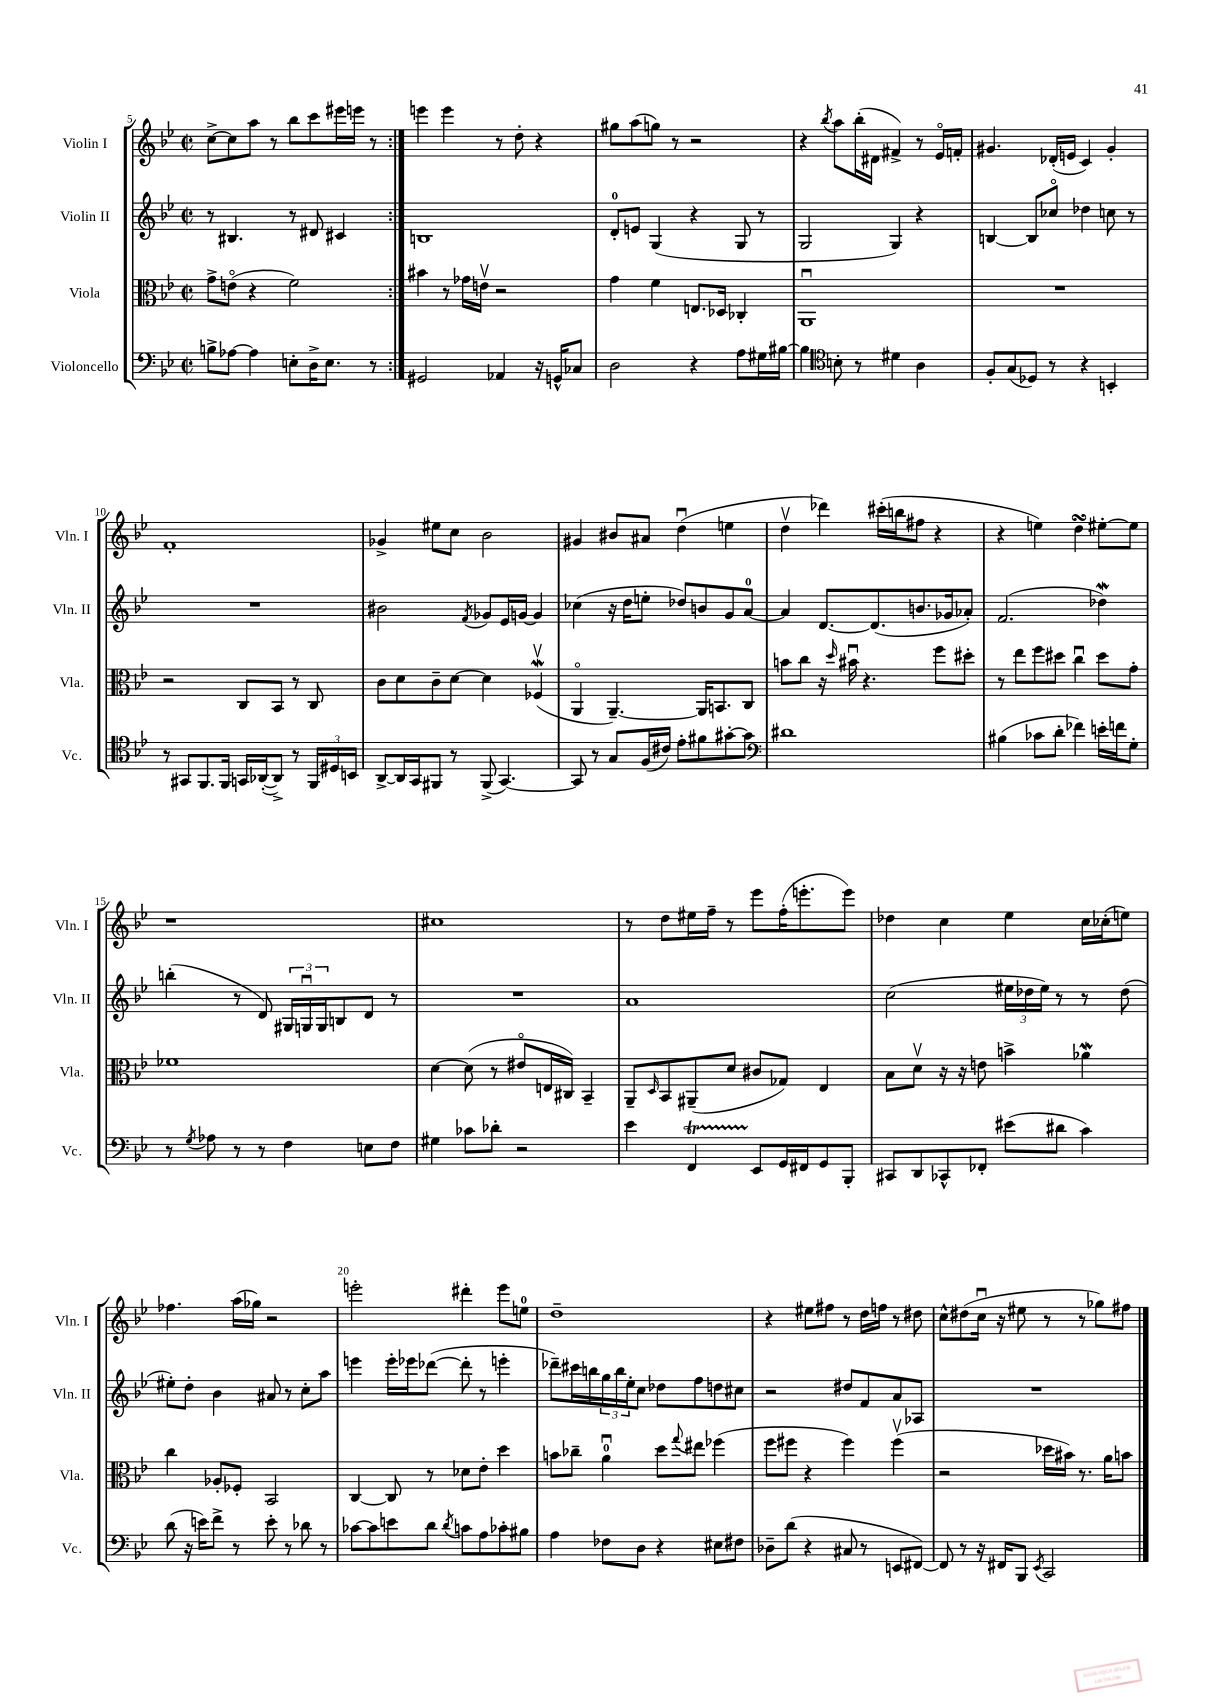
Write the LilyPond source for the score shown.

<<
\new StaffGroup <<
\new Staff = "s0" \with { instrumentName = "Violin I" shortInstrumentName = "Vln. I" } {
    \clef treble \key bes \major \defaultTimeSignature \time 2/2
    \repeat volta 2 { c''8~-> c''8 a''8 r8 bes''8 c'''8 eis'''16 e'''16 r8 | }
    e'''4 e'''4 r8 d''8-. r4 |
    gis''8 a''8( g''8) r8 r2 |
    r4 \acciaccatura { bes''8 } a''8 bes''16-.( dis'16 fis'4->) r8 ees'16\flageolet f'16-. |
    gis'4. des'16-.( e'16 c'4) gis'4-. |
    f'1-. |
    ges'4-> eis''8 c''8 bes'2 |
    gis'4 bis'8 ais'8 d''4\downbow( e''4 |
    d''4\upbow des'''4) cis'''16-.( b''16 fis''8 r4 |
    r4 e''4) d''4\turn eis''8~-. eis''8 |
    r1 |
    cis''1 |
    r8 d''8 eis''16 f''16-- r8 ees'''8 f''16-.( e'''8.-. e'''8) |
    des''4 c''4 ees''4 c''16 ces''16-.( e''8) |
    fes''4. a''16( ges''16) r2 |
    e'''2-. dis'''4-. e'''8 e''8-0 |
    d''1-- |
    r4 eis''8 fis''8 r8 d''16 f''16 r8 dis''8 |
    c''8-^ dis''8( c''16\downbow r16 eis''8 r8 r8 ges''8) fis''8 \bar "|." |
}
\new Staff = "s1" \with { instrumentName = "Violin II" shortInstrumentName = "Vln. II" } {
    \clef treble \key bes \major \defaultTimeSignature \time 2/2
    \repeat volta 2 { r8 bis4. r8 dis'8 cis'4 | }
    b1 |
    d'8-0-. e'8 g4( r4 g8 r8 |
    g2 g4) r4 |
    b4~ b8 ces''8\flageolet des''4 c''8 r8 |
    R1 |
    bis'2 \acciaccatura { f'8 } ges'8 ees'16 g'16~ g'4 |
    ces''4( r16 d''16 e''8-. des''8) b'8 g'8 a'8-0~ |
    a'4 d'8.~ d'8.( b'8. ges'16 aes'8-.) |
    f'2.( des''4\mordent) |
    b''4-.( r8 d'8) \tuplet 3/2 { gis16 g16\downbow g16 } b8 d'8 r8 |
    R1 |
    a'1 |
    c''2( \tuplet 3/2 { eis''16 des''16 eis''16) } r8 r8 des''8( |
    eis''8-.) d''8-. bes'4 ais'8 r8 c''8-. a''8 |
    e'''4 e'''16-. ees'''16 des'''8~( des'''8-. r8 e'''4-. |
    des'''8--) cis'''16 b''16 \tuplet 3/2 { g''16 b''16 ees''16-. } c''8 des''8 f''8 d''8 cis''8 |
    r2 dis''8 f'8 a'8 aes8 |
    R1 \bar "|." |
}
\new Staff = "s2" \with { instrumentName = "Viola" shortInstrumentName = "Vla." } {
    \clef alto \key bes \major \defaultTimeSignature \time 2/2
    \repeat volta 2 { g'8-> e'8\flageolet( r4 f'2) | }
    bis'4 r8 ges'16 e'16\upbow r2 |
    g'4 f'4 e8. des16 ces4-. |
    a,1\downbow |
    R1 |
    r2 c8 bes,8 r8 c8 |
    c'8 d'8 c'8-- d'8~ d'4 fes4\upbow\mordent( |
    a,4\flageolet a,4.~--) a,16 b,8. c8 |
    b'8 c''8 r16 \grace { d''16 } bis'16\downbow r4. f''8 dis''8-. |
    r8 ees''8 f''8 dis''8 c''4\downbow dis''8 g'8-. |
    fes'1 |
    d'4~ d'8( r8 eis'8\flageolet e16 cis16) bes,4-- |
    a,8-- \grace { d16 } bes,8 ais,8--( d'8 cis'8 ges8) ees4 |
    bes8 d'8\upbow r16 r16 e'8 b'4-> aes'4\mordent |
    c''4 aes8-. fes8-. bes,2 |
    c4~ c8 r8 des'8 ees'8-. d''4 |
    b'8 ces''8-- a'4-0\downbow d''8 \appoggiatura { g''8 } eis''8 fes''4( |
    f''8 fis''8 r4 fis''4) fis''4\upbow( |
    r2 des''16 bis'16) r8. a'16 b'8 \bar "|." |
}
\new Staff = "s3" \with { instrumentName = "Violoncello" shortInstrumentName = "Vc." } {
    \clef bass \key bes \major \defaultTimeSignature \time 2/2
    \repeat volta 2 { b8-> aes8~ aes4 e8-. d16-> e8. r8 | }
    gis,2 aes,4 r16 g,16-^ ces8 |
    d2 r4 a8 gis16 bis16~ |
    bis4 \clef tenor b8-. r8 dis'4 a4 |
    f8-. g8( des8) r8 r4 b,4-. |
    r8 gis,8 f,8. f,16 g,16 aes,16~-.( aes,8->) r8 \tuplet 3/2 { f,16 dis16 b,16 } |
    a,8~-> a,16 g,16 fis,8 r8 fis,8->( g,4.~) |
    g,8 r8 g8 f16( cis'16) ees'8-. fis'8 gis'8~-. gis'8 |
    \clef bass dis'1 |
    bis4( ces'8 d'8-. fes'4) e'16-. f'16 g8-. |
    r8 \acciaccatura { g8 } aes8 r8 r8 f4 e8 f8 |
    gis4 ces'8 des'8-. r2 |
    ees'4 f,4\startTrillSpan ees,8\stopTrillSpan g,16 fis,16 g,8 bes,,8-. |
    cis,8 d,8 ces,8-^ fes,8-. eis'8( dis'8 c'4) |
    d'8( r16 e'16) f'8-> r8 e'8-. r8 des'8 r8 |
    ces'8~ ces'8 e'8 d'8 \acciaccatura { d'8 } c'8 a8 ces'8-. bis8 |
    a4 fes8 d8 r4 eis8 fis8 |
    des8-- d'8( r4 cis8 r8 e,8 fis,8~) |
    fis,8 r8 r16 fis,16 bes,,8 \acciaccatura { ees,8 } c,2 \bar "|." |
}
>>
>>
\layout { \context { \Score currentBarNumber = #5 \override BarNumber.break-visibility = ##(#f #t #t) barNumberVisibility = #(every-nth-bar-number-visible 5) } }
